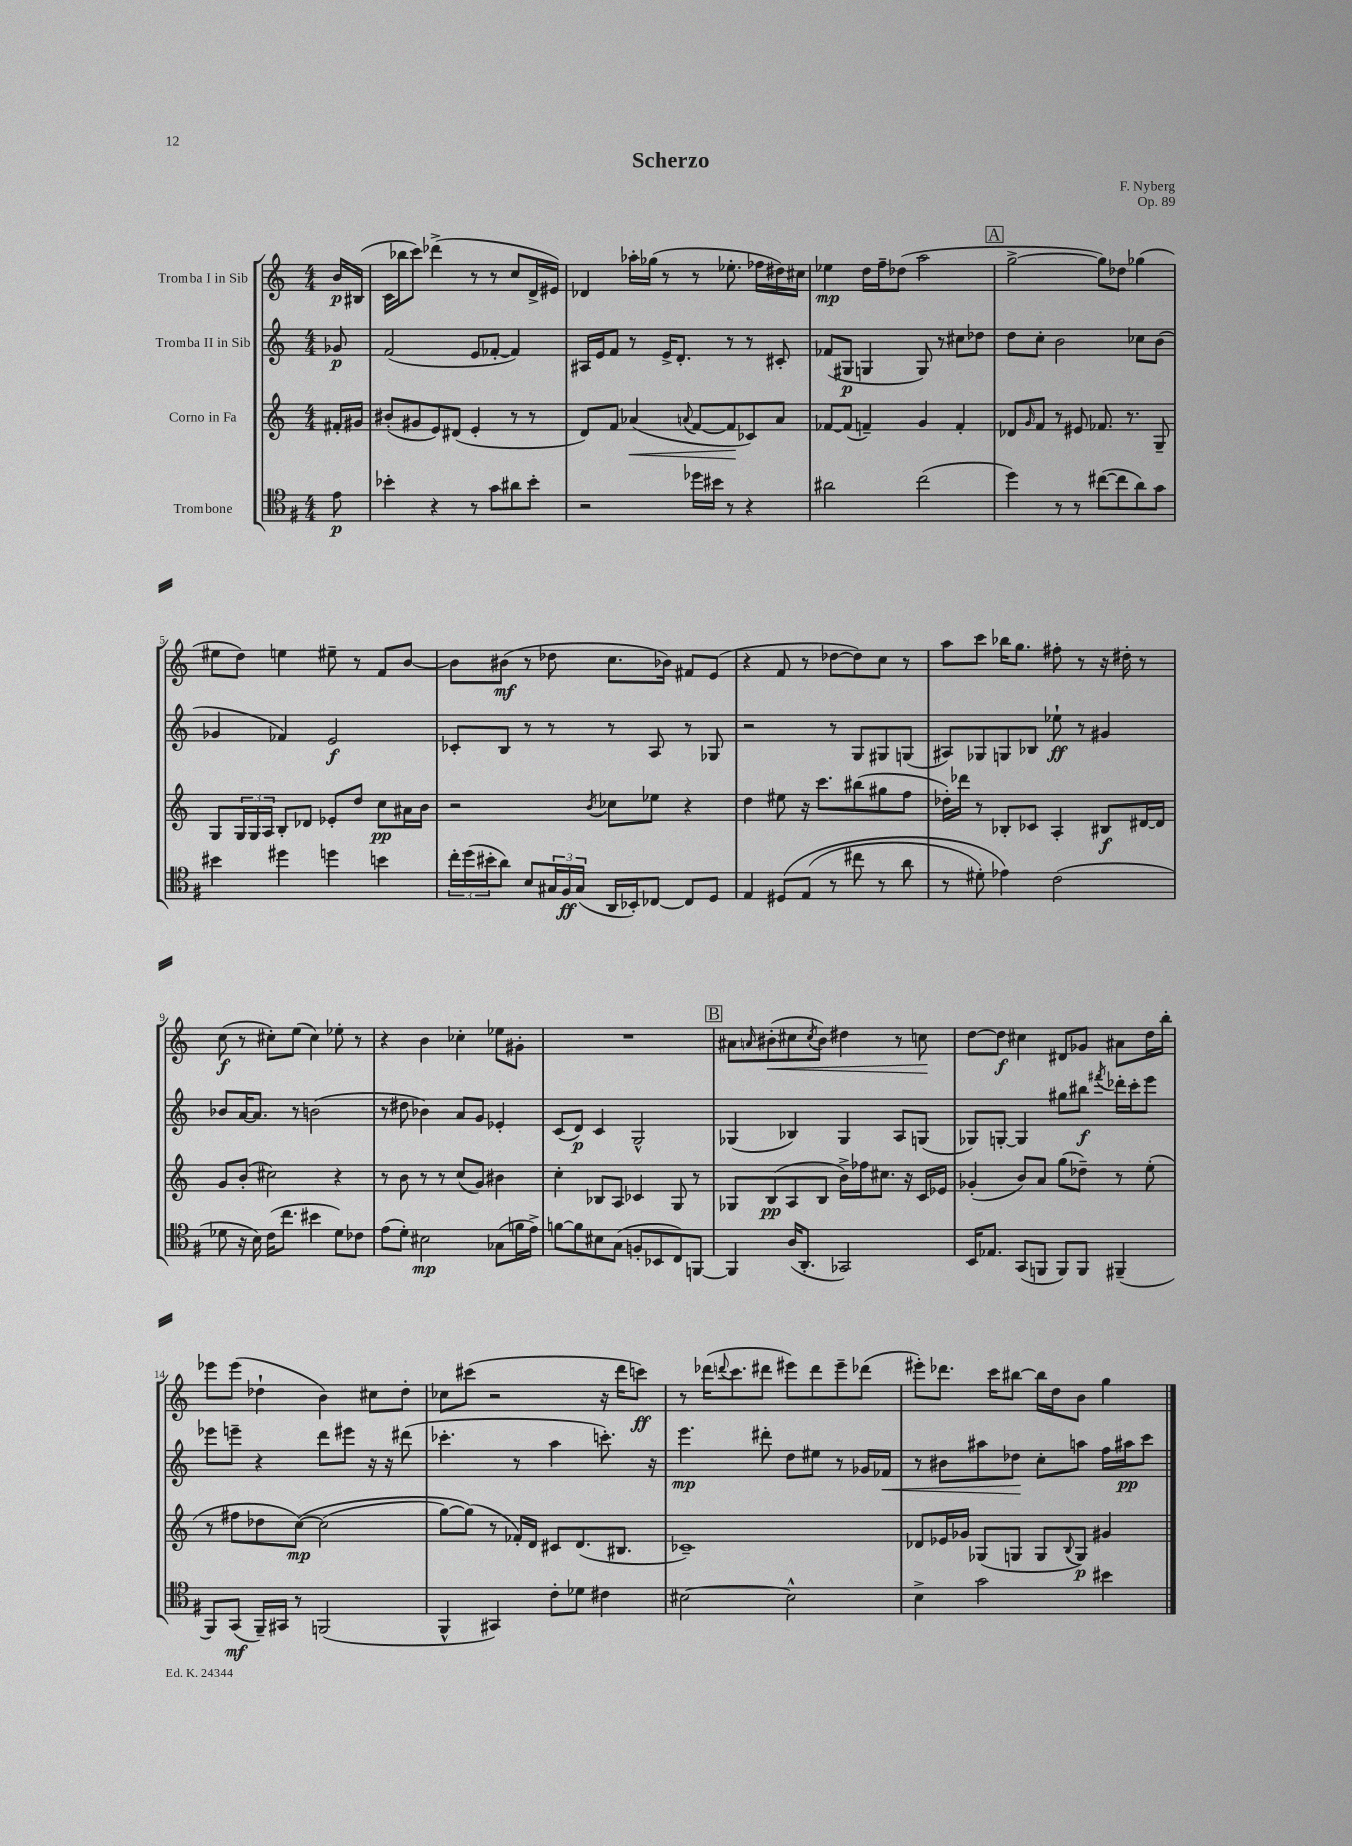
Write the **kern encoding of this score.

**kern	**kern	**kern	**kern
*staff4	*staff3	*staff2	*staff1
*clefC4	*clefG2	*clefG2	*clefG2
*k[f#]	*k[]	*k[]	*k[]
*M4/4	*M4/4	*M4/4	*M4/4
8e	16f#'	8g-	16b
.	16g#	.	(16B#
=	=	=	=
4b-'	(8b#'	(2f	16c
.	.	.	16bb-
.	8g#	.	8ccc)
4r	8e)	.	(4ddd-^
.	(8d#	.	.
8r	4e'	8e	8r
8g	.	[8f-'	8r
8a#	8r	4f-])	8cc
8b-'	8r	.	16d^
.	.	.	16e#)
=	=	=	=
2r	8d)	16A#	4d-
.	.	16e	.
.	8f	8f	.
.	(4a-	8r	16aa-'
.	.	.	(16gg-
.	.	16e^	8r
.	.	8.d'	.
.	8qqa	.	.
16dd-	[8f	.	8r
16b#	.	.	.
8r	8f]	8r	8.ee-'
4r	8c-)	8r	.
.	.	.	16ff-
.	8a	8c#'	16dd#)
.	.	.	16cc#
=	=	=	=
2a#	[8f-	(8f-	4ee-
.	(8f-]	8G#	.
.	4f~)	4G	16dd
.	.	.	16ff~
.	.	.	(8dd-
(2cc	4g	8G)	2aa
.	.	8r	.
.	4f'	8cc#	.
.	.	8dd-	.
=	=	=	=
4dd)	8d-	8dd	[2gg^
.	16qqg	.	.
.	8f	8cc'	.
8r	8r	2b	.
8r	8e#	.	.
([8cc#	8.f-	.	8gg])
8cc#]	.	.	8dd-
.	8.r	.	.
8a)	.	8cc-	(4gg-
8g	8G~	(8b	.
=	=	=	=
4b#	8G	4g-	8ee#
.	24G	.	8dd)
.	24G	.	.
.	24A	.	.
4dd#	8B'	4f-)	4ee
.	8d-	.	.
4dd	8e-'	2e	8ee#~
.	8dd	.	8r
4b	8cc	.	8f
.	16a#	.	[8b
.	16b	.	.
=	=	=	=
24cc'	2r	8c-'	8b]
(24dd	.	.	.
24b#'	.	.	.
8a)	.	8B	(8b#
8B	.	8r	8r
24G#	.	8r	8dd-
24F#	.	.	.
(24G#	.	.	.
.	8qb	.	.
16AA	8cc-	8r	8.cc
16BB-')	.	.	.
[8C-	8ee-	8A	.
.	.	.	16b-)
8C-]	4r	8r	8f#
8D	.	8G-	(8e
=	=	=	=
4E	4dd	2r	4r
&(8D#	8ee#	.	8f
(8E	16r	.	8r
.	8.ccc	.	.
8r	.	8r	[8dd-
8cc#	(8bb#	8G	8dd-])
8r	8gg#	8G#	8cc
8a	8ff	(8G	8r
=	=	=	=
8r	16dd-')	8A#)	8aa
.	16ddd-	.	.
8d#')	8r	8G-	8ccc
4e-&)	8B-'	8G	16bb-
.	.	.	8.gg
.	8c-	8B-	.
(2c	4A'	8ee-`	8ff#'
.	.	8r	8r
.	8B#	4g#	16r
.	.	.	16dd#'
.	[16d#	.	8r
.	16d#]	.	.
=	=	=	=
8d-	8g	8b-	(8cc
16r	(8b'	[16a	8r
16B)	.	8.a]	.
(16c	2cc#)	.	8cc#')
8.cc	.	.	.
.	.	8r	(8ee
4b#	.	(2b	4cc#)
8d-)	4r	.	8ee-'
8c-	.	.	8r
=	=	=	=
(8e	8r	8r	4r
8d')	8b	8dd#	.
2B#	8r	4b-)	4b
.	8r	.	.
.	(8cc	8a	4cc-'
.	8g)	8g	.
(8G-	4b#	4e-'	8ee-
16f	.	.	8g#'
16e^)	.	.	.
=	=	=	=
[8f	4cc'	(8c	1r
8f]	.	8d)	.
8B#	8B-	4c	.
(8G	8A	.	.
8F'	4c-	2G^^	.
8BB-	.	.	.
8C)	8G	.	.
[8FF	8r	.	.
=	=	=	=
4FF]	8G-	(4G-	8a#
.	.	.	16qqa
.	(8B	.	(8b#'
(16A	8A	4B-)	8cc#
8.AA'	.	.	.
.	.	.	8qcc#
.	8B	.	8b#)
2GG-)	16b^)	4G-	4dd#
.	16ff-	.	.
.	8.cc#	.	.
.	.	8A	8r
.	16r	.	.
.	16c	(8G	8cc
.	16e-	.	.
=	=	=	=
16BB	(4g-'	8G-)	[8dd
8.E-	.	.	.
.	.	[8G'	8dd]
(8GG	8b)	4G]	4cc#
8FF	8a	.	.
8FF)	(8gg	8gg#	8d#
8FF	8dd-~)	8bb#	8g-
.	.	8qfff#	.
(4FF#~	8r	16ddd-'	8a#
.	.	16ccc'	.
.	(8ee'	8eee	16dd
.	.	.	16bb'
=	=	=	=
8FF#)	8r	8eee-	8eee-
(8GG	8ff#	8eee~	(8eee-
16FF#~)	8dd-	4r	4dd-`
16GG#	.	.	.
8r	&([8cc)	.	.
(2FF	(2cc]	8ddd	4b)
.	.	8eee#	.
.	.	16r	8cc#
.	.	16r	.
.	.	(8ddd#	8dd-'
=	=	=	=
4FF#^^	[8gg)	4.ccc-'	8cc-
.	(8gg]&)	.	(8ccc#
4GG#)	8r	.	2r
.	16f-')	8r	.
.	16d	.	.
8c'	8c#	4aa	.
8d-	(8.d	.	.
4c#	.	8.ccc')	16r
.	8.B#	.	16ddd
.	.	.	8ccc)
.	.	16r	.
=	=	=	=
[2B#	1c-~)	4.eee	8r
.	.	.	(16ddd-
.	.	.	8qqddd
.	.	.	8.ccc
.	.	8ddd#'	8ddd#
2B#^^]	.	8dd	8eee#)
.	.	8ee#	8ddd#
.	.	8r	8eee#~
.	.	16g-	(8ddd-
.	.	16f-	.
=	=	=	=
4B^	8d-	8r	8eee#')
.	16e-	8b#	8.ddd-
.	16g-	.	.
2g	(8G-	8aa#	.
.	.	.	16ccc
.	8G	8dd-	[8bb#
.	8G	8cc'	16bb#]
.	.	.	16dd
.	8qqB	.	.
.	8G)	8aa	8b
4b#	4g#	16ff	4gg
.	.	16aa#	.
.	.	8ccc	.
==	==	==	==
*-	*-	*-	*-
